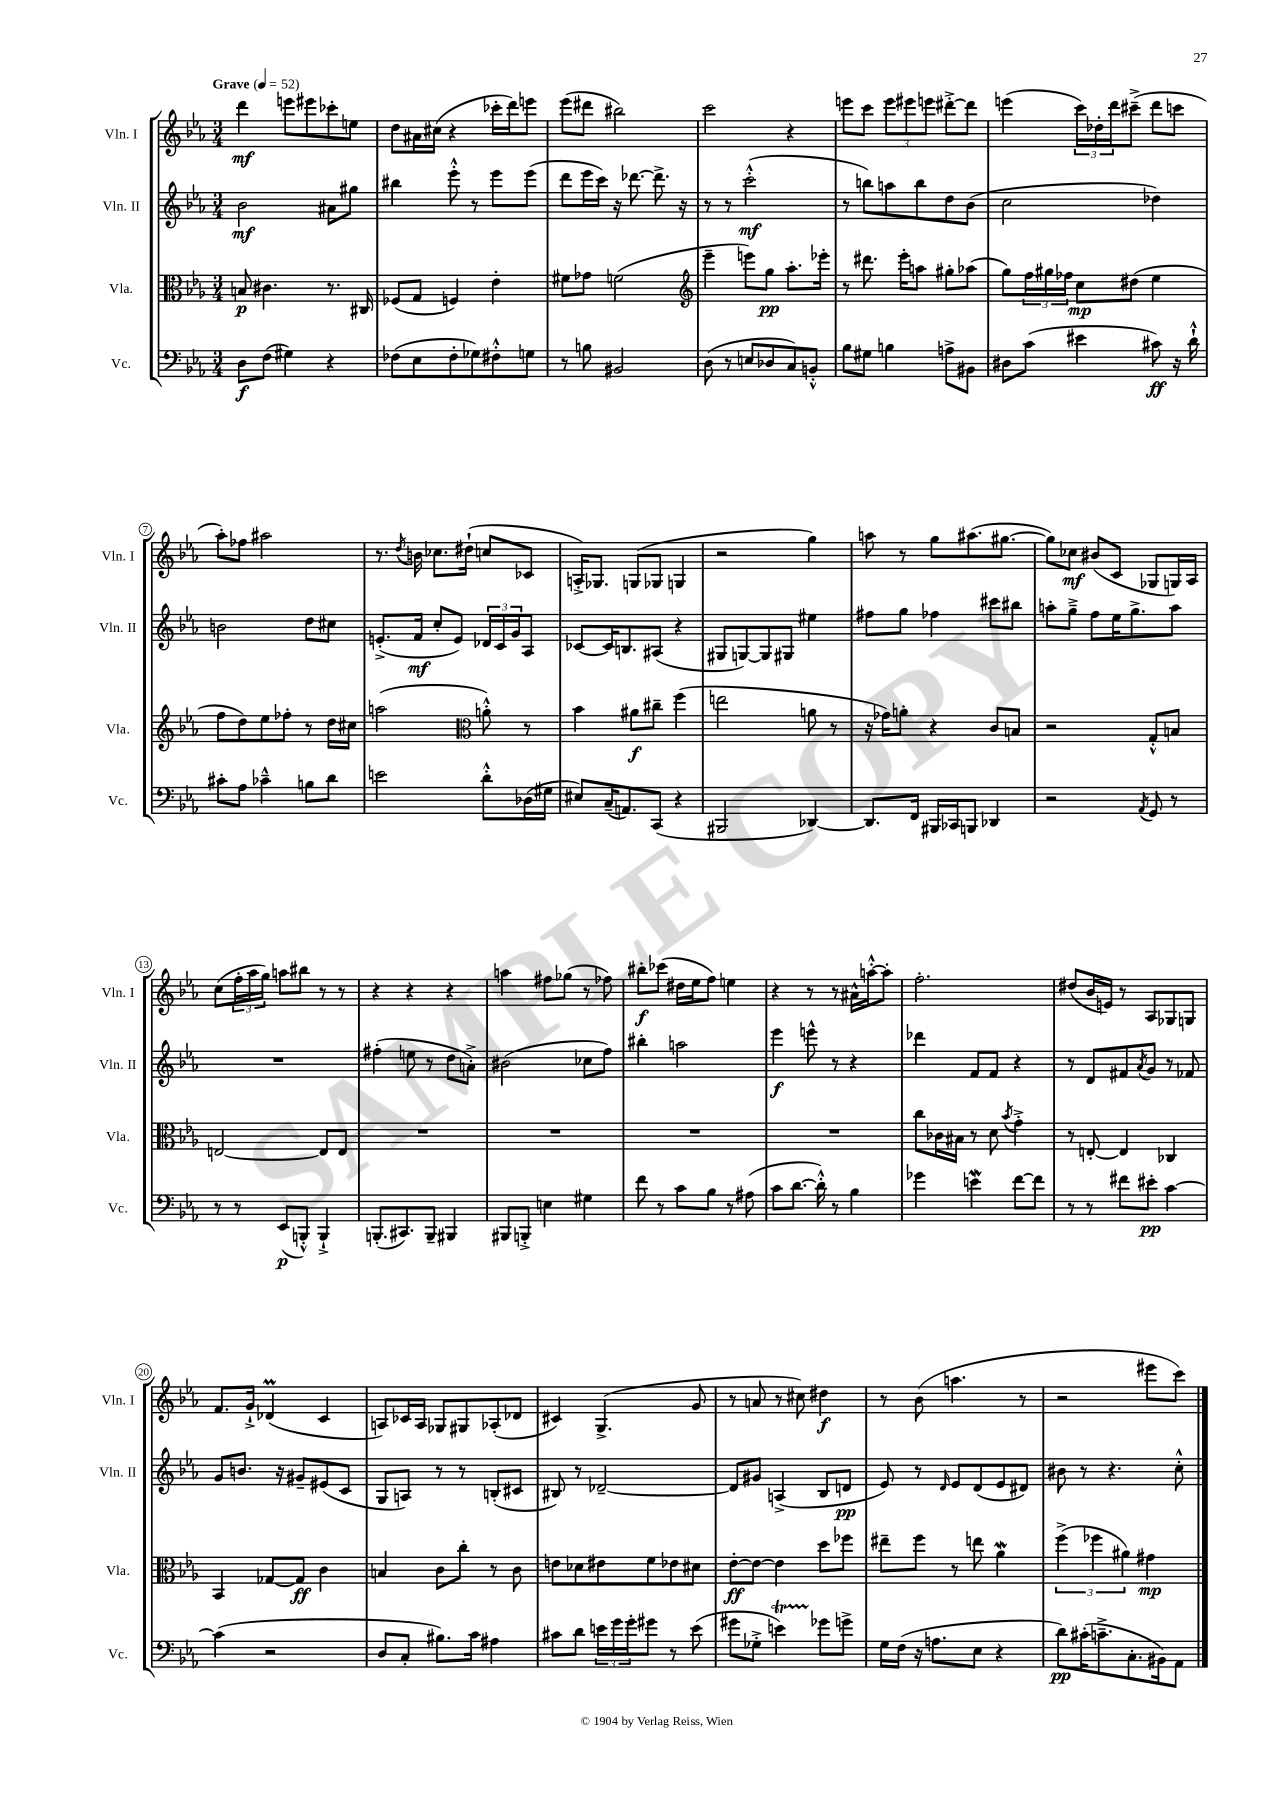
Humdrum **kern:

**kern	**dynam	**kern	**dynam	**kern	**dynam	**kern	**dynam
*part4	*part4	*part3	*part3	*part2	*part2	*part1	*part1
*staff4	*staff4	*staff3	*staff3	*staff2	*staff2	*staff1	*staff1
*I"Vc.	*	*I"Vla.	*	*I"Vln. II	*	*I"Vln. I	*
*I'Vc.	*	*I'Vla.	*	*I'Vln. II	*	*I'Vln. I	*
*clefF4	*	*clefC3	*	*clefG2	*	*clefG2	*
*k[b-e-a-]	*	*k[b-e-a-]	*	*k[b-e-a-]	*	*k[b-e-a-]	*
*M3/4	*	*M3/4	*	*M3/4	*	*M3/4	*
*MM52	*	*MM52	*	*MM52	*	*MM52	*
=1	=1	=1	=1	=1	=1	=1	=1
!	!	!	!	!	!	!LO:TX:a:B:t=Grave	!
8D\L	f	8Bn/	p	2b-\	mf	4ddd\	mf
(8F\J	.	4.c#X\	.	.	.	.	.
4G#X\)	.	.	.	.	.	8eeen\L	.
.	.	.	.	.	.	8eee#X\	.
4r	.	8.r	.	8a#X\L	.	8ccc-X'\	.
.	.	.	.	8gg#X\J	.	8een\J	.
.	.	16C#X/	.	.	.	.	.
=2	=2	=2	=2	=2	=2	=2	=2
(8F-X\L	.	(8F-X/L	.	4bb#X\	.	8dd\L	.
8E-\	.	8G/J	.	.	.	16a#X\L	.
.	.	.	.	.	.	(16cc#X\JJ	.
8F-'\	.	4Fn/)	.	8eee-'^^\	.	4r	.
8G-X\)	.	.	.	8r	.	.	.
8F#X'^^\	.	4e-'\	.	8eee-\L	.	16ccc-X'\LL	.
.	.	.	.	.	.	16ddd\J)	.
8Gn\J	.	.	.	(8eee-\J	.	8eeen\J	.
=3	=3	=3	=3	=3	=3	=3	=3
8r	.	8f#X\L	.	8ddd\L	.	(8eee-\L	.
8Bn\	.	8g-X\J	.	16eee-\L	.	8ddd#X\J	.
.	.	.	.	16ccc\JJ)	.	.	.
2BB#X/	.	(2fn\	.	16r	.	2bb#X\)	.
.	.	.	.	[8.ddd-X\	.	.	.
.	.	.	.	8.ddd-^\]	.	.	.
.	.	.	.	16r	.	.	.
=4	=4	=4	=4	=4	=4	=4	=4
*	*	*clefG2	*	*	*	*	*
(8D\	.	4eee-~\	.	8r	.	2ccc\	.
8r	.	.	.	8r	.	.	.
8En/L	.	8eeen\L)	.	(2ccc'^^\	mf	.	.
8D-X/	.	8gg\J	pp	.	.	.	.
8C/)	.	8.aa-'\L	.	.	.	4r	.
8BBn'^^/J	.	.	.	.	.	.	.
.	.	16eee-X'\Jk	.	.	.	.	.
=5	=5	=5	=5	=5	=5	=5	=5
8B-\L	.	8r	.	8r	.	8eeen\L	.
8G#X\J	.	8.ddd#X\	.	8bbn\L)	.	8ccc\J	.
4Bn\	.	.	.	8aan\	.	12eee\L	.
.	.	16eee-'\KL	.	.	.	.	.
.	.	.	.	.	.	12eee#X\	.
.	.	8aan\J	.	8bb\	.	.	.
.	.	.	.	.	.	12eeen\J	.
8An^\L	.	8gg#X'\L	.	8dd\	.	[8ddd#X'^\L	.
8BB#X\J	.	(8aa-X\J	.	(8b-\J	.	8ddd#\J]	.
=6	=6	=6	=6	=6	=6	=6	=6
8D#X\L	.	8gg\L)	.	2cc\	.	(4eeen\	.
(8c\J	.	24ff\L	.	.	.	.	.
.	.	24gg#X\	.	.	.	.	.
.	.	24ff-X\JJ	.	.	.	.	.
4e#X\	.	8cc\L	mp	.	.	24ccc\LL)	.
.	.	.	.	.	.	24dd-X'\	.
.	.	.	.	.	.	24ddd\J	.
.	.	(8dd#X\J	.	.	.	(8ccc#X~^\J	.
8c#X\)	ff	4ee-\	.	4dd-X\)	.	8ddd\L	.
16r	.	.	.	.	.	8cccn\J	.
16d`^^\	.	.	.	.	.	.	.
!!LO:LB:g=z
=7	=7	=7	=7	=7	=7	=7	=7
8c#X'\L	.	8ff\L	.	2bn\	.	8aa-'\L)	.
8A-\J	.	8dd\)	.	.	.	8ff-X\J	.
4c-X~^^\	.	8ee-\	.	.	.	2aa#X\	.
.	.	8ff-X'\J	.	.	.	.	.
8Bn\L	.	8r	.	8dd\L	.	.	.
8d\J	.	16dd\LL	.	8cc#X\J	.	.	.
.	.	16cc#X\JJ	.	.	.	.	.
=8	=8	=8	=8	=8	=8	=8	=8
2en\	.	(2aan\	.	(8.en'^/L	.	8.r	.
.	.	.	.	.	.	8qdd/	.
.	.	.	.	16f/Jk	mf	16bn\	.
.	.	.	.	8cc'/L	.	8.cc-X\L	.
.	.	.	.	8e/J)	.	.	.
.	.	.	.	.	.	(16dd#X`\Jk	.
*	*	*clefC3	*	*	*	*	*
8d'^^\L	.	8an'^^\)	.	24d-X/LL	.	8ccn/L	.
.	.	.	.	24c/	.	.	.
.	.	.	.	24g/J	.	.	.
(16D-X\L	.	8r	.	8A-/J	.	8c-X/J	.
16G#X\JJ	.	.	.	.	.	.	.
=9	=9	=9	=9	=9	=9	=9	=9
8E#X/L)	.	4b-\	.	[8c-X/L	.	16An'^/KL)	.
.	.	.	.	.	.	8.G-X/J	.
(16C~/K	.	.	.	16c-/K]	.	.	.
8.AAn/)	.	.	.	8.Bn/	.	.	.
.	.	8a#X\L	f	.	.	(8Gn/L	.
(8CC/J	.	8cc#X~\J	.	(8A#X/J	.	8G-X/J	.
4r	.	(4ff\	.	4r	.	4Gn/	.
=10	=10	=10	=10	=10	=10	=10	=10
2BBB#X/	.	2een\	.	8G#X/L	.	2r	.
.	.	.	.	[8Gn/)	.	.	.
.	.	.	.	8G/]	.	.	.
.	.	.	.	8G#X/J	.	.	.
[4DD-X/)	.	8an\	.	4ee#X\	.	4gg\)	.
.	.	8r	.	.	.	.	.
=11	=11	=11	=11	=11	=11	=11	=11
8.DD-/L]	.	16r	.	8ff#X\L	.	8aan\	.
.	.	16g-X\KL)	.	.	.	.	.
.	.	8an'\J	.	8gg\J	.	8r	.
16FF/Jk	.	.	.	.	.	.	.
16BBB#X/LL	.	4r	.	4ff-X\	.	8gg\L	.
16CC-X/J	.	.	.	.	.	.	.
8BBBn/J	.	.	.	.	.	(8.aa#X\	.
4DD-X/	.	8c/L	.	8ccc#X\L	.	.	.
.	.	.	.	.	.	[8.gg#X\J	.
.	.	8Bn/J	.	8bb#X\J	.	.	.
=12	=12	=12	=12	=12	=12	=12	=12
2r	.	2r	.	8aan'\L	.	8gg#\L])	.
.	.	.	.	8gg~^\J	.	8cc-X\J	mf
.	.	.	.	8ff\L	.	(8b#X/L	.
.	.	.	.	16ee-\K	.	8c/J	.
.	.	.	.	8.gg^\	.	.	.
8qAA-/	.	.	.	.	.	.	.
8GG/	.	8G'^^/L	.	.	.	8G-X/L	.
8r	.	8Bn/J	.	8aa\J	.	16Gn/L)	.
.	.	.	.	.	.	16A-/JJ	.
!!LO:LB:g=z
=13	=13	=13	=13	=13	=13	=13	=13
8r	.	[2En/	.	2.r	.	(8cc\L	.
8r	.	.	.	.	.	24ff'\L	.
.	.	.	.	.	.	24aa-\	.
.	.	.	.	.	.	24gg\JJ)	.
(8EE-/L	p	.	.	.	.	8aan\L	.
8BBBn'^^/J)	.	.	.	.	.	8bb#X\J	.
4BBB`^/	.	8E/L]	.	.	.	8r	.
.	.	8E/J	.	.	.	8r	.
=14	=14	=14	=14	=14	=14	=14	=14
(8.BBBn'/L	.	2.r	.	(4ff#X'\	.	4r	.
8.CC#X/)	.	.	.	.	.	.	.
.	.	.	.	8een\	.	4r	.
8BBB~/J	.	.	.	8r	.	.	.
4BBB#X/	.	.	.	8dd\L	.	4r	.
.	.	.	.	8an'^\J)	.	.	.
=15	=15	=15	=15	=15	=15	=15	=15
8BBB#X/L	.	2.r	.	(2b#X\	.	4aan\	.
8BBBn'^/J	.	.	.	.	.	.	.
4En\	.	.	.	.	.	8ff#X\L	.
.	.	.	.	.	.	(8gg-X\J	.
4G#X\	.	.	.	8cc-X\L	.	8r	.
.	.	.	.	8ff\J)	.	8ff-X\)	.
=16	=16	=16	=16	=16	=16	=16	=16
8f\	.	2.r	.	4bb#X'\	.	8bb#X'\L	f
8r	.	.	.	.	.	(8ccc-X\J	.
8c\L	.	.	.	2aan\	.	16dd#X\LL	.
.	.	.	.	.	.	16ee-\J	.
8B-\J	.	.	.	.	.	8ff\J)	.
8r	.	.	.	.	.	4een\	.
(8A#X\	.	.	.	.	.	.	.
=17	=17	=17	=17	=17	=17	=17	=17
8c\L	.	2.r	.	4eee-\	f	4r	.
[8.d\J	.	.	.	.	.	.	.
.	.	.	.	8eeen^^\	.	8r	.
16d'^^\])	.	.	.	.	.	.	.
8r	.	.	.	8r	.	8r	.
4B-\	.	.	.	4r	.	16a#X^^\LL	.
.	.	.	.	.	.	[16aan'^^\J	.
.	.	.	.	.	.	8aa'\J]	.
=18	=18	=18	=18	=18	=18	=18	=18
4g-X\	.	8cc\L	.	4ddd-X\	.	2.ff'\	.
.	.	16c-X\L	.	.	.	.	.
.	.	16B#X\JJ	.	.	.	.	.
4enW\	.	8r	.	8f/L	.	.	.
.	.	8d\	.	8f/J	.	.	.
.	.	8qb-/	.	.	.	.	.
[8f\L	.	4g'^\	.	4r	.	.	.
8f\J]	.	.	.	.	.	.	.
=19	=19	=19	=19	=19	=19	=19	=19
8r	.	8r	.	8r	.	(8dd#X/L	.
8r	.	[8En'/	.	8d/L	.	16b-/L	.
.	.	.	.	.	.	16en/JJ)	.
8f#X\L	.	4E/]	.	8f#X/	.	8r	.
.	.	.	.	8qa-/	.	.	.
8e#X'\J	pp	.	.	8g/J	.	8A-/L	.
[4c\	.	4C-X/	.	8r	.	8G-X/	.
.	.	.	.	8f-X/	.	8Gn/J	.
!!LO:LB:g=z
=20	=20	=20	=20	=20	=20	=20	=20
(4c\]	.	4BB-/	.	8g/L	.	8.f/L	.
.	.	.	.	8.bn/J	.	.	.
.	.	.	.	.	.	16g`^/Jk	.
2r	.	[8G-X/L	.	.	.	(4d-XM/	.
.	.	.	.	16r	.	.	.
.	.	8G-/J]	ff	8g#X~/L	.	.	.
.	.	4c\	.	(8e#X/	.	4c/	.
.	.	.	.	8c/J	.	.	.
=21	=21	=21	=21	=21	=21	=21	=21
8D/L	.	4Bn/	.	8G/L	.	8An/L)	.
8C'/J	.	.	.	8An/J)	.	16c-X/L	.
.	.	.	.	.	.	16A/JJ	.
8.B#X\L)	.	8c\L	.	8r	.	8G-X/L	.
.	.	8cc'\J	.	8r	.	8G#X/	.
16c\Jk	.	.	.	.	.	.	.
4A#X\	.	8r	.	(8Bn'/L	.	(8A-X'/	.
.	.	8c\	.	8c#X/J	.	8d-X/J	.
=22	=22	=22	=22	=22	=22	=22	=22
8c#X\L	.	8en\L	.	8B#X/)	.	4c#X/)	.
8d\J	.	8d-X\	.	8r	.	.	.
24en\LL	.	8e#X\	.	[2d-X~/	.	(4.G^/	.
24g\	.	.	.	.	.	.	.
24g'\J	.	.	.	.	.	.	.
8g#X\J	.	8f\	.	.	.	.	.
8r	.	8e-X\	.	.	.	.	.
(8e\	.	8d#X\J	.	.	.	8g/	.
=23	=23	=23	=23	=23	=23	=23	=23
8g#X\L	.	[8e-'\L	ff	8d-/L]	.	8r	.
8G-X'^\J	.	8e-\J_	.	8g#X/J	.	8an/	.
4ent\)	.	4e-\]	.	(4An^/	.	8r	.
.	.	.	.	.	.	8cc#X\)	.
8g-X\L	.	8dd\L	.	8B-/L	.	4dd#X\	f
8gn^\J	.	8ff-X\J	.	8dn/J	pp	.	.
=24	=24	=24	=24	=24	=24	=24	=24
16G\LL	.	8ee#X~\L	.	8e-/)	.	8r	.
(16F\JJ	.	.	.	.	.	.	.
16r	.	8ff\J	.	8r	.	(8b-\	.
8.An\L	.	.	.	.	.	.	.
.	.	.	.	16qqd/	.	.	.
.	.	8r	.	8e-/L	.	4.aan\	.
8E-\J	.	8een\	.	(8d/	.	.	.
4r	.	4a-w\	.	8e-/	.	.	.
.	.	.	.	8d#X/J)	.	8r	.
=25	=25	=25	=25	=25	=25	=25	=25
8d\L)	pp	(6ff^\	.	8b#X\	.	2r	.
(16c#X'\K	.	.	.	8r	.	.	.
.	.	6ff-X\	.	.	.	.	.
8.cn~^\	.	.	.	.	.	.	.
.	.	.	.	4.r	.	.	.
.	.	6a#X\)	.	.	.	.	.
8.C'\	.	.	.	.	.	.	.
.	.	4g#X\	mp	.	.	8eee#X\L	.
16BB#X\k)	.	.	.	.	.	.	.
8AA-\J	.	.	.	8cc'^^\	.	8ccc\J)	.
==	==	==	==	==	==	==	==
*-	*-	*-	*-	*-	*-	*-	*-
